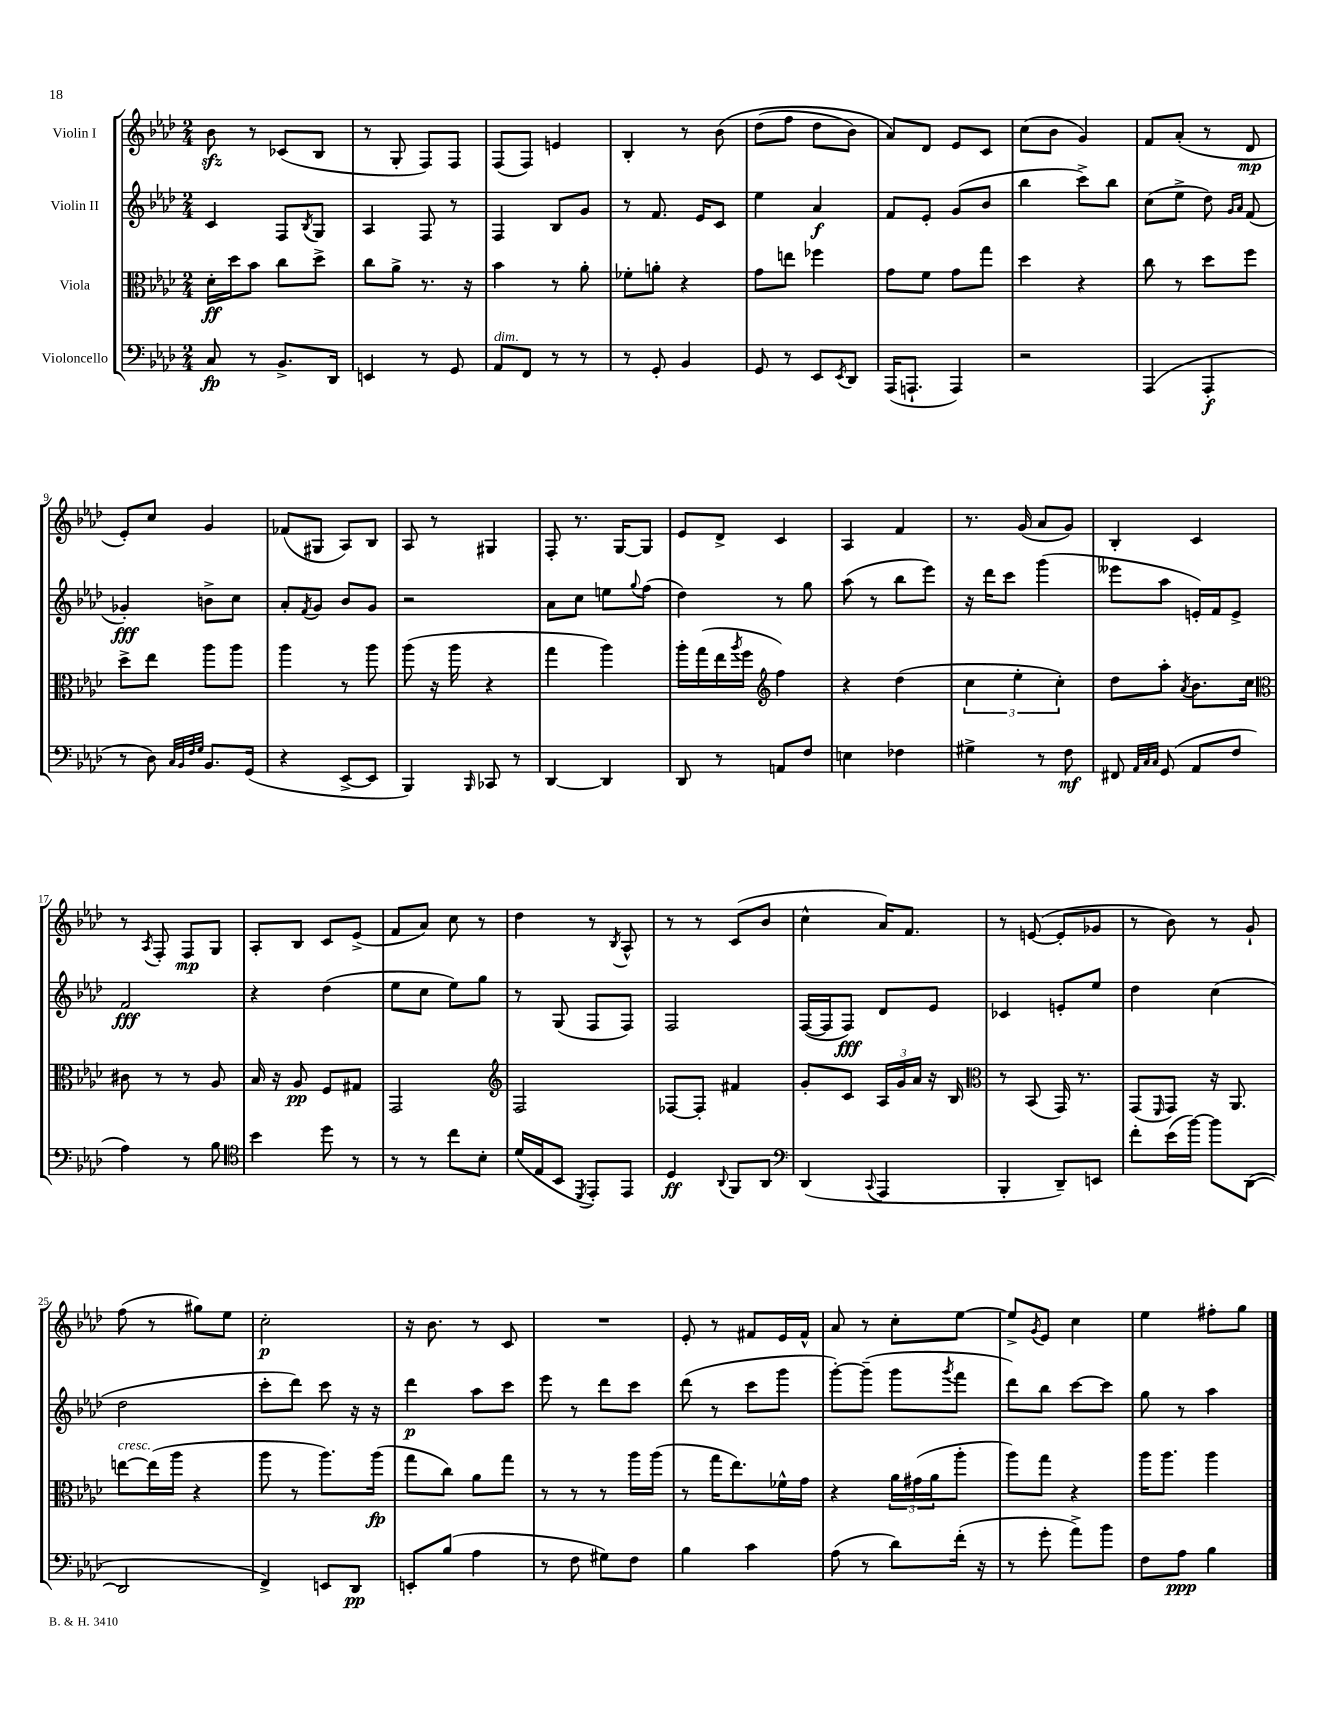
<<
\new StaffGroup <<
\new Staff = "s0" \with { instrumentName = "Violin I" } {
    \clef treble \key aes \major \numericTimeSignature \time 2/4
    bes'8\sfz r8 ces'8( bes8 |
    r8 g8-. f8) f8 |
    f8( f8) e'4 |
    bes4-. r8 bes'8\( |
    des''8( f''8 des''8 bes'8) |
    aes'8\) des'8 ees'8 c'8 |
    c''8( bes'8 g'4) |
    f'8 aes'8-.( r8 des'8\mp |
    ees'8-.) c''8 g'4 |
    fes'8( gis8 aes8) bes8 |
    aes8 r8 gis4 |
    f8-. r8. g16~ g8 |
    ees'8 des'8-> c'4 |
    aes4 f'4 |
    r8. g'16( aes'8 g'8) |
    bes4-. c'4 |
    r8 \acciaccatura { aes8 } f8-. f8\mp g8 |
    aes8-. bes8 c'8 ees'8->( |
    f'8 aes'8) c''8 r8 |
    des''4 r8 \acciaccatura { bes8 } aes8-^ |
    r8 r8 c'8( bes'8 |
    c''4-^ aes'16) f'8. |
    r8 e'8~( e'8-. ges'8 |
    r8 bes'8) r8 g'8-! |
    f''8( r8 gis''8) ees''8 |
    c''2-.\p |
    r16 bes'8. r8 c'8 |
    R2 |
    ees'8-. r8 fis'8 ees'16 fis'16-^ |
    aes'8 r8 c''8-. ees''8~ |
    ees''8-> \acciaccatura { g'8 } ees'8 c''4 |
    ees''4 fis''8-. g''8 \bar "|." |
}
\new Staff = "s1" \with { instrumentName = "Violin II" } {
    \clef treble \key aes \major \numericTimeSignature \time 2/4
    c'4 f8 \acciaccatura { bes8 } g8 |
    aes4 f8 r8 |
    f4 bes8 g'8 |
    r8 f'8. ees'16 c'8 |
    ees''4 aes'4\f |
    f'8 ees'8-. g'8( bes'8 |
    bes''4 c'''8->) bes''8 |
    c''8( ees''8-> des''8) \grace { g'16 aes'16 } f'8( |
    ges'4-.\fff) b'8-> c''8 |
    aes'8-. \acciaccatura { f'8 } g'8 bes'8 g'8 |
    r2 |
    aes'8 c''8 e''8 \appoggiatura { g''8 } f''8( |
    des''4) r8 g''8 |
    aes''8( r8 bes''8 ees'''8) |
    r16 des'''16 c'''8 g'''4( |
    eeses'''8 aes''8 e'16-.) f'16 e'8-> |
    f'2\fff |
    r4 des''4( |
    ees''8 c''8 ees''8) g''8 |
    r8 g8( f8 f8) |
    f2 |
    f16~( f16 f8\fff) des'8 ees'8 |
    ces'4 e'8-. ees''8 |
    des''4 c''4( |
    des''2 |
    c'''8-. des'''8) c'''8 r16 r16 |
    des'''4\p aes''8 c'''8 |
    ees'''8 r8 des'''8 c'''8 |
    des'''8( r8 c'''8 g'''8 |
    g'''8~-.) g'''8--( g'''8 \acciaccatura { g'''8 } f'''8 |
    des'''8) bes''8 c'''8~ c'''8 |
    g''8 r8 aes''4 \bar "|." |
}
\new Staff = "s2" \with { instrumentName = "Viola" } {
    \clef alto \key aes \major \numericTimeSignature \time 2/4
    des'16-.\ff des''16 bes'8 c''8 des''8-> |
    c''8 aes'8-> r8. r16 |
    bes'4 r8 aes'8-. |
    fes'8-. a'8-. r4 |
    g'8 e''8 fes''4 |
    g'8 f'8 g'8 g''8 |
    des''4 r4 |
    c''8 r8 des''8 f''8 |
    des''8-> ees''8 aes''8 aes''8 |
    aes''4 r8 aes''8 |
    aes''8( r16 aes''16 r4 |
    g''4 aes''4) |
    aes''16-. g''16( ees''16 \acciaccatura { aes''8 } f''16 \clef treble f''4) |
    r4 des''4( |
    \tuplet 3/2 { c''4 ees''4-. c''4-.) } |
    des''8 aes''8-. \acciaccatura { aes'8 } bes'8. c''16 |
    \clef alto cis'8 r8 r8 aes8 |
    bes16 r16 aes8\pp f8 gis8 |
    g,2 |
    \clef treble f2 |
    fes8~ fes8-. fis'4 |
    g'8-. c'8 \tuplet 3/2 { aes16 g'16 aes'16 } r16 bes16 |
    \clef alto r8 bes,8( g,16) r8. |
    g,8( \grace { f,16 } g,8) r16 aes,8. |
    e''8~^\markup { \italic "cresc." } e''16( aes''16 r4 |
    aes''8 r8 aes''8.) aes''16\fp( |
    g''8 c''8) aes'8 g''8 |
    r8 r8 r8 aes''16 aes''16( |
    r8 g''16 ees''8.) fes'16-^ g'16 |
    r4 \tuplet 3/2 { aes'16 gis'16( aes'16 } aes''8-. |
    aes''8) g''8 r4 |
    aes''16 aes''8. aes''4 \bar "|." |
}
\new Staff = "s3" \with { instrumentName = "Violoncello" } {
    \clef bass \key aes \major \numericTimeSignature \time 2/4
    c8\fp r8 bes,8.-> des,16 |
    e,4 r8 g,8 |
    aes,8^\markup { \italic "dim." } f,8 r8 r8 |
    r8 g,8-. bes,4 |
    g,8 r8 ees,8 \acciaccatura { ees,8 } des,8 |
    aes,,16( a,,8.-! a,,4) |
    r2 |
    aes,,4( aes,,4-.\f |
    r8 des8) \grace { c32 bes,32 f32 g32 } bes,8. g,16( |
    r4 ees,8~-> ees,8 |
    bes,,4) \grace { bes,,16 } ces,8 r8 |
    des,4~ des,4 |
    des,8 r8 a,8 f8 |
    e4 fes4 |
    gis4-> r8 f8\mf |
    fis,8 \grace { aes,32 c32 c32 } g,8( aes,8 f8 |
    aes4) r8 bes8 |
    \clef tenor bes'4 des''8 r8 |
    r8 r8 c''8 bes8-. |
    des'16( ees16 bes,8 \acciaccatura { des,8 } ees,8-.) ees,8 |
    des4\ff \appoggiatura { aes,8 } f,8 aes,8 |
    \clef bass des,4( \appoggiatura { c,8 } aes,,4 |
    bes,,4-. des,8--) e,8 |
    f'8-. ees'16( bes'16~) bes'8 des,8~( |
    des,2 |
    f,4->) e,8 des,8\pp |
    e,8-. bes8( aes4 |
    r8 f8 gis8) f8 |
    bes4 c'4 |
    aes8( r8 des'8) f'16-.( r16 |
    r8 g'8-. aes'8->) bes'8 |
    f8 aes8\ppp bes4 \bar "|." |
}
>>
>>
